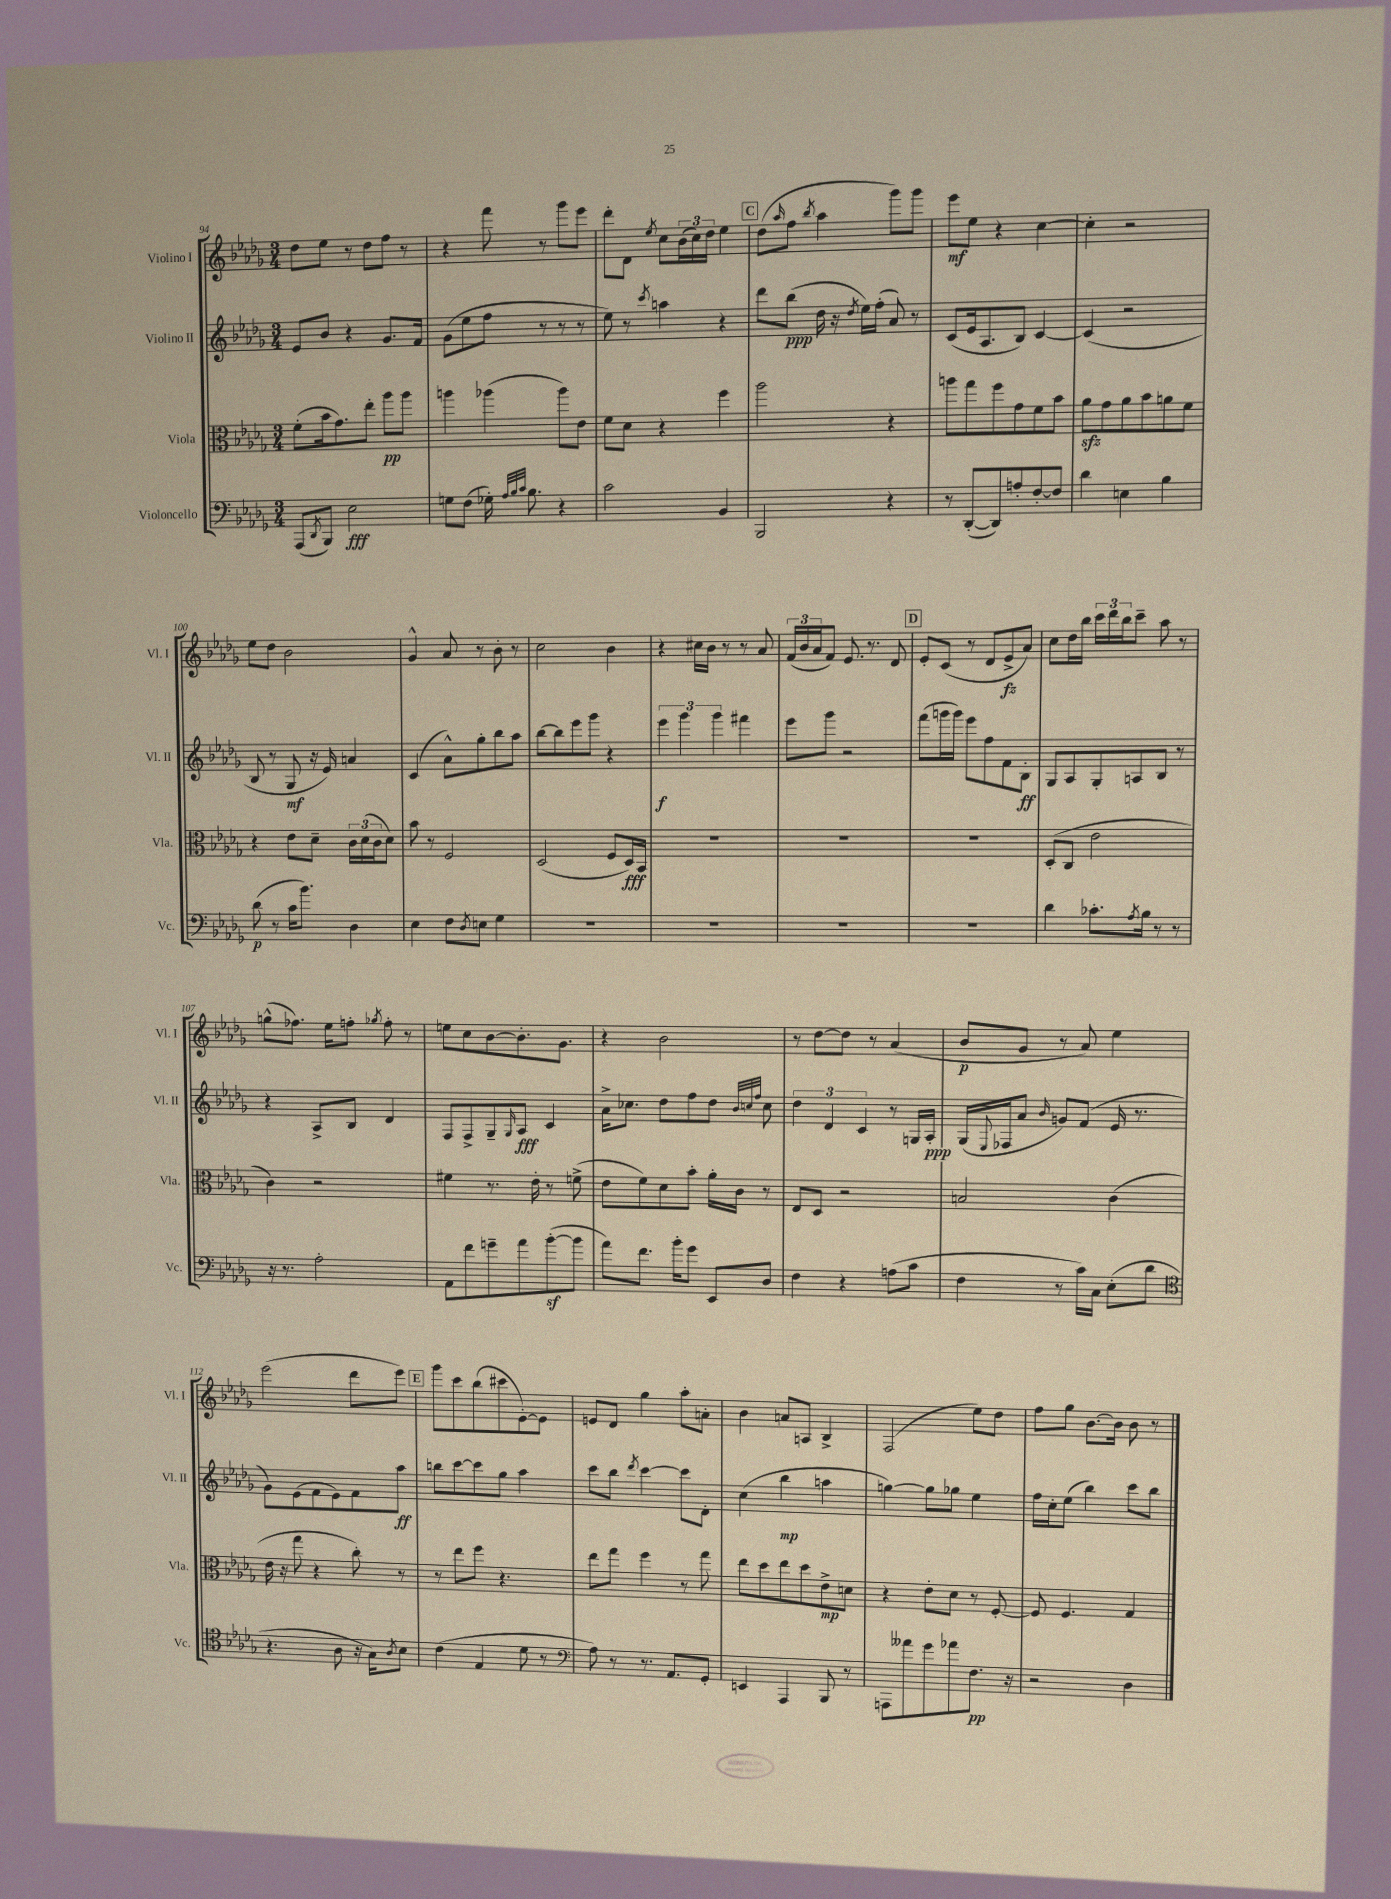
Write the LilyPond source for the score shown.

<<
\new StaffGroup <<
\new Staff = "s0" \with { instrumentName = "Violino I" shortInstrumentName = "Vl. I" } {
    \clef treble \key des \major \numericTimeSignature \time 3/4
    des''8 ees''8 r8 des''8 f''8 r8 |
    r4 f'''8 r8 ges'''8 ees'''8 |
    des'''8-. des'8 \acciaccatura { ees''8 } c''8 \tuplet 3/2 { bes'16( c''16) des''16 } ees''4 |
    \mark \markup { \box "C" } des''8( \grace { aes''16 } f''8 \acciaccatura { bes''8 } aes''4 ges'''8) ges'''8 |
    ees'''8\mf ees''8 r4 c''4~ |
    c''4-. r2 |
    ees''8 des''8 bes'2 |
    ges'4-^ aes'8 r8 bes'8-. r8 |
    c''2 bes'4 |
    r4 cis''16 bes'16 r8 r8 aes'8 |
    \tuplet 3/2 { f'16( bes'16 aes'16 } f'8) ees'8. r8. des'8 |
    \mark \markup { \box "D" } ees'8-. c'8( r8 des'8 ees'8->\fz aes'8) |
    c''8 des''16 bes''16 \tuplet 3/2 { c'''16 des'''16 bes''16 } c'''8-- aes''8 r8 |
    g''8-^( fes''8.) ees''16 f''8-. \acciaccatura { ges''8 } f''8-. r8 |
    e''8 c''8 bes'8~ bes'8.-. ges'8. |
    r4 bes'2 |
    r8 des''8~ des''8 r8 aes'4( |
    bes'8\p ges'8 r8 aes'8) ees''4 |
    ees'''2( des'''8 ees'''8) |
    \mark \markup { \box "E" } ges'''8 c'''8 bes''8( cis'''8 ees'8~-.) ees'8 |
    e'8 des'8 ges''4 aes''8-. a'8-. |
    bes'4 a'8 a8 bes4-> |
    f2( ees''8) des''8 |
    f''8 ges''8 bes'8.~ bes'16 bes'8 r8 \bar "|." |
}
\new Staff = "s1" \with { instrumentName = "Violino II" shortInstrumentName = "Vl. II" } {
    \clef treble \key des \major \numericTimeSignature \time 3/4
    ees'8 bes'8 r4 ges'8. f'16 |
    ges'8( ees''8 f''8 r8 r8 r8 |
    ees''8) r8 \acciaccatura { c'''8 } a''4 r4 |
    \mark \markup { \box "C" } des'''8 bes''8\ppp( des''16 r16 \acciaccatura { des''8 } ees''16) f''16-.( aes'8) r8 |
    c'8( ees'16 aes8. bes8) c'4~ |
    c'4( r2 |
    bes8 r8 ges8\mf r16 ees'16) a'4 |
    c'4( aes'8-^) ges''8-. bes''8 aes''8 |
    bes''8~ bes''8 ees'''8 ges'''8 r4 |
    \tuplet 3/2 { ees'''4\f ges'''4 ges'''4 } fis'''4 |
    ees'''8 ges'''8 r2 |
    \mark \markup { \box "D" } f'''8( g'''16 g'''16) ees'''8 f''8 f'8 bes8-.\ff |
    ges8 aes8 ges8-. a8 bes8 r8 |
    r4 aes8-> bes8 des'4 |
    f8 f8-> ges8-- \grace { ges16 } aes8\fff c'4 |
    aes'16-> ces''8. des''8 f''8 des''8 \grace { bes'32 c''32 f''32 } c''8 |
    \tuplet 3/2 { des''4 des'4 c'4 } r8 g16 aes16-.\ppp |
    ges16( \appoggiatura { ees8 } fes16 aes'8 \grace { bes'16 } g'8) f'8( ees'16 r8. |
    ges'8) ees'8( f'8 ees'8) f'8 aes''8\ff |
    \mark \markup { \box "E" } b''8 c'''8~ c'''8 ges''8 aes''4 |
    c'''8 bes''8 \acciaccatura { des'''8 } c'''4~ c'''8 des'8-. |
    c''4( bes''4\mp a''4 |
    g''4~) g''8 ges''8 ees''4 |
    f''16 c''16-. ees''8( bes''4) c'''8 bes''8 \bar "|." |
}
\new Staff = "s2" \with { instrumentName = "Viola" shortInstrumentName = "Vla." } {
    \clef alto \key des \major \numericTimeSignature \time 3/4
    f'8-.( bes'16 ges'8.) ees''8-. aes''8\pp aes''8 |
    a''4 aes''4( aes''8) ees'8 |
    f'8 des'8 r4 f''4 |
    \mark \markup { \box "C" } aes''2 r4 |
    a''8 ges''8 f''8 ges'8 f'8 bes'8 |
    aes'8\sfz ges'8 aes'8 bes'8 a'8 f'8 |
    r4 ees'8 des'8-- \tuplet 3/2 { c'16 des'16( c'16 } des'8) |
    bes'8 r8 f2 |
    des2( f8 des16\fff) bes,16 |
    R2. |
    R2. |
    \mark \markup { \box "D" } R2. |
    des8-.( c8 ees'2 |
    c'4) r2 |
    fis'4 r8. ees'16-. r8 f'8->( |
    ees'8 f'8) des'8 bes'8-. aes'16-. c'16 r8 |
    ees8 des8 r2 |
    b2 c'4( |
    ees'16 r16 ges''8 r4 c''8-.) r8 |
    \mark \markup { \box "E" } r8 ees''8 f''8 r4. |
    ees''8 ges''8 f''4 r8 ges''8 |
    ees''8 des''8 ees''8 des''8 ees'8->\mp d'8 |
    r4 ees'8-. des'8 r8 f8~-. |
    f8 f4. ges4 \bar "|." |
}
\new Staff = "s3" \with { instrumentName = "Violoncello" shortInstrumentName = "Vc." } {
    \clef bass \key des \major \numericTimeSignature \time 3/4
    aes,,8( \acciaccatura { des,8 } bes,,8) ees2\fff |
    g8 f8( ges16-.) \grace { aes32 bes32 c'32 } bes8. r4 |
    c'2 bes,4 |
    \mark \markup { \box "C" } bes,,2 r4 |
    r8 des,8~-.( des,8) a8-. f8~-. f8 |
    des'4 e4 bes4 |
    des'8\p( r8 c'16 bes'8.) des4 |
    ees4 f8 \acciaccatura { des8 } e8 ges4 |
    R2. |
    R2. |
    R2. |
    \mark \markup { \box "D" } R2. |
    des'4 ces'8.-. \acciaccatura { aes8 } bes16 r8 r8 |
    r16 r8. aes2-. |
    aes,8 f'8 g'8-- aes'8 bes'8~-.\sf( bes'8 |
    aes'8) f'8. bes'16-. ges'8 ees,8 des8 |
    f4 r4 a8( c'8 |
    f4 r8 c'16) c16 ees8-.( des'8 |
    \clef tenor r4. aes8 r16 ges16) \acciaccatura { aes8 } bes8 |
    \mark \markup { \box "E" } c'4( ees4 des'8 r8 |
    \clef bass aes8) r8 r8. aes,8. ges,8-. |
    e,4 aes,,4 bes,,8 r8 |
    a,,8 aeses'8 ges'8 aes'8 f8.\pp r16 |
    r2 des4 \bar "|." |
}
>>
>>
\layout { \context { \Score currentBarNumber = #94 } }
